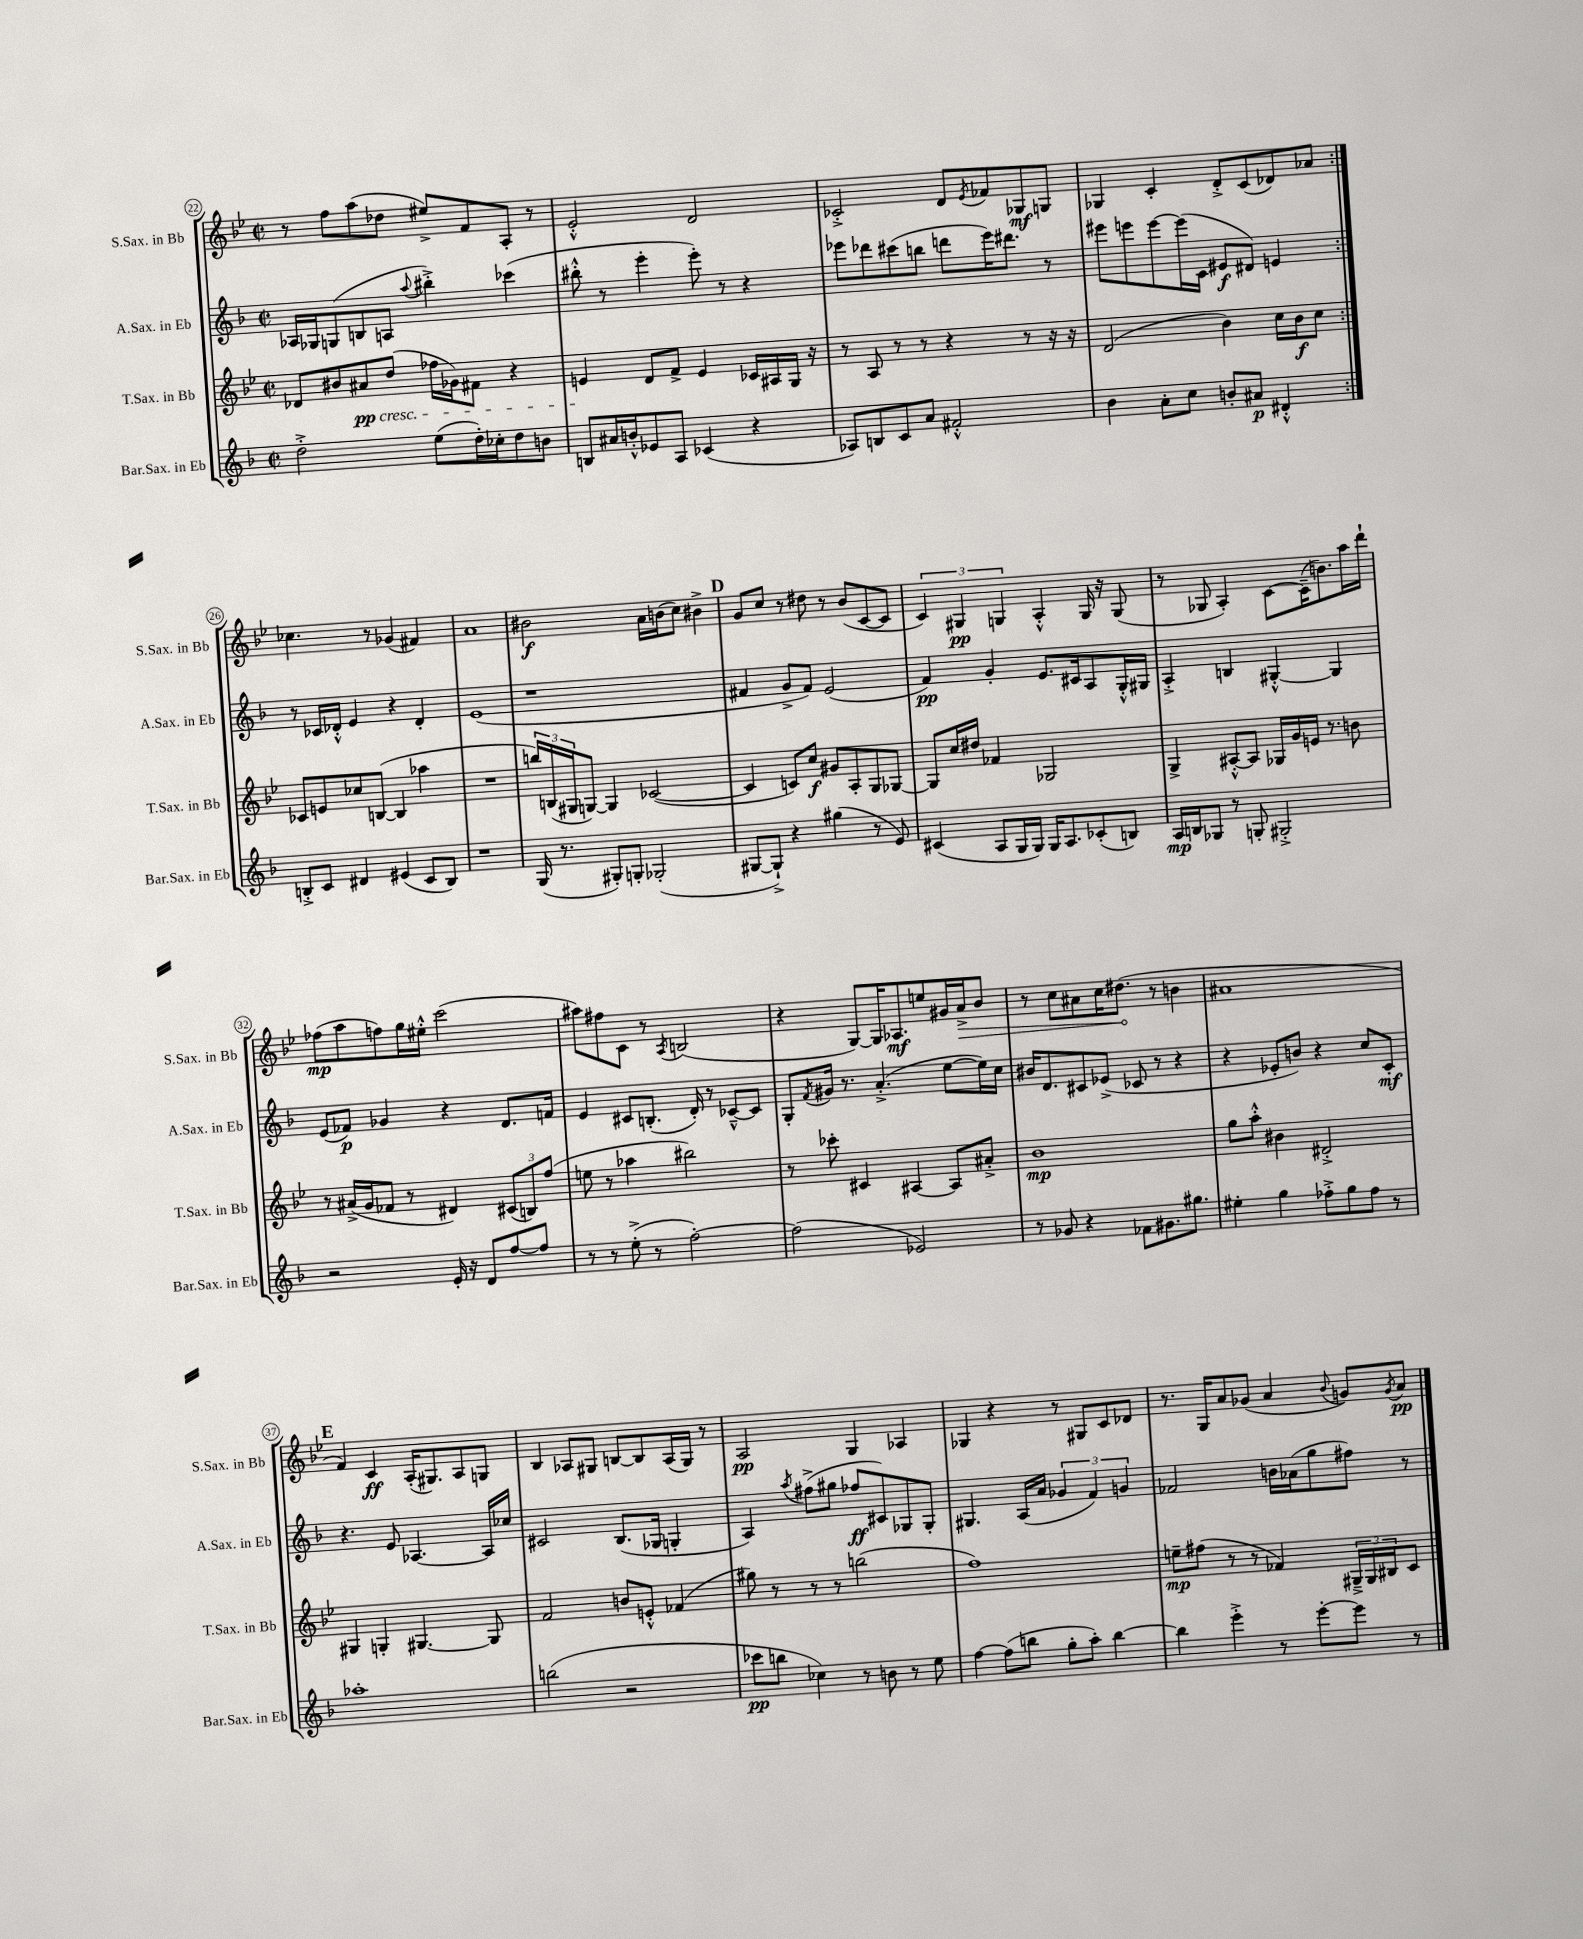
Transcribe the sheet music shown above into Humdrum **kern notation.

**kern	**dynam	**kern	**dynam	**kern	**dynam	**kern	**dynam
*part4	*part4	*part3	*part3	*part2	*part2	*part1	*part1
*staff4	*staff4	*staff3	*staff3	*staff2	*staff2	*staff1	*staff1
*I"Bar.Sax. in Eb	*	*I"T.Sax. in Bb	*	*I"A.Sax. in Eb	*	*I"S.Sax. in Bb	*
*I'Bar.Sax. in Eb	*	*I'T.Sax. in Bb	*	*I'A.Sax. in Eb	*	*I'S.Sax. in Bb	*
*clefG2	*	*clefG2	*	*clefG2	*	*clefG2	*
*k[b-]	*	*k[b-e-]	*	*k[b-]	*	*k[b-e-]	*
*M2/2	*	*M2/2	*	*M2/2	*	*M2/2	*
*met(c|)	*	*met(c|)	*	*met(c|)	*	*met(c|)	*
=22	=22	=22	=22	=22	=22	=22	=22
2dd'^\	.	8d-X/L	.	16A-X/LL	.	8r	.
.	.	.	.	16G-X/J	.	.	.
.	.	8b#X/	.	(8Gn/	.	8ff\L	.
!	!	!LO:TX:b:i:t=cresc.	!	!	!	!	!
.	.	8a#X/	pp	8Bn/	.	(8aa\	.
.	.	(8dd/J	.	8An/J	.	8dd-X\J	.
.	.	.	.	8qqaa/	.	.	.
(8ee\L	.	16ff-X\LL	.	4bb#X'^\)	.	8ee#X^/L)	.
.	.	16g-X\J)	.	.	.	.	.
16dd'\L)	.	8f#X\J	.	.	.	8f/	.
16cc-X'\J	.	.	.	.	.	.	.
8dd\	.	4r	.	(4ccc-X\	.	8A'/J	.
8bn\J	.	.	.	.	.	8r	.
=23	=23	=23	=23	=23	=23	=23	=23
8Bn/L	.	4en/	.	8bb#X'^^\	.	2e-'^^/	.
16a#X/L	.	.	.	8r	.	.	.
16bn'^^/J	.	.	.	.	.	.	.
8e-X/	.	8d/L	.	4eee'\	.	.	.
8A/J	.	8f^/J	.	.	.	.	.
(4c-X/	.	4e/	.	8eee'\)	.	2d/	.
.	.	.	.	8r	.	.	.
4r	.	16c-X/LL	.	4r	.	.	.
.	.	16A#X/	.	.	.	.	.
.	.	16G/JJ	.	.	.	.	.
.	.	16r	.	.	.	.	.
=24	=24	=24	=24	=24	=24	=24	=24
8A-X/L)	.	8r	.	8eee-X\L	.	2c-X'^/	.
8Bn/	.	8A/	.	8ddd-X\	.	.	.
8c/	.	8r	.	(8ccc#X\	.	.	.
8a/J	.	8r	.	8bbn\J	.	.	.
2f#X'^^/	.	4r	.	8dddn\L	.	8d/L	.
.	.	.	.	.	.	8qe-/	.
.	.	.	.	16eee-\K)	.	8f-X/	.
.	.	.	.	8.ddd#X\J	.	.	.
.	.	8r	.	.	.	8G-X/	mf
.	.	16r	.	8r	.	8Gn/J	.
.	.	16r	.	.	.	.	.
=25	=25	=25	=25	=25	=25	=25	=25
4b-\	.	(2d/	.	8eee#X\L	.	4G-X/	.
.	.	.	.	8eeen\	.	.	.
8a'\L	.	.	.	[8eee\	.	4c'/	.
8cc\J	.	.	.	(16eee\L]	.	.	.
.	.	.	.	16c\JJ	.	.	.
8bn'/L	.	4b-\)	.	8e#X/L	f	8d'^/L	.
8a#X/J	p	.	.	8d#X/J)	.	(8c/	.
4d#X'^^/	.	16cc\LL	.	4en/	.	8d-X/)	.
.	.	16b-\J	f	.	.	.	.
.	.	8cc\J	.	.	.	8a-X/J	.
!!LO:LB:g=z
=26:|!	=26:|!	=26:|!	=26:|!	=26:|!	=26:|!	=26:|!	=26:|!
8Bn'^/L	.	8c-X/L	.	8r	.	4.cc-X\	.
8c/J	.	8en/	.	16c-X/LL	.	.	.
.	.	.	.	16d-X'^^/JJ	.	.	.
4d#X/	.	8cc-X/	.	4e/	.	.	.
.	.	([8Bn/J	.	.	.	8r	.
(4e#X/	.	4B/]	.	4r	.	(4g-X/	.
8c/L	.	4aa-X\	.	4d-'/	.	4f#X/)	.
8B/J)	.	.	.	.	.	.	.
=27	=27	=27	=27	=27	=27	=27	=27
1r	.	1r	.	(1e	.	1a	.
=28	=28	=28	=28	=28	=28	=28	=28
(16G/	.	24bbn/LL)	.	1r	.	2b#X\	f
.	.	(24Bn/	.	.	.	.	.
8.r	.	.	.	.	.	.	.
.	.	24G#X/J	.	.	.	.	.
.	.	[8Gn/J)	.	.	.	.	.
8G#X'/L)	.	4G/]	.	.	.	.	.
8Gn'/J	.	.	.	.	.	.	.
(2G-X'/	.	([2c-X/	.	.	.	16a\LL	.
.	.	.	.	.	.	(16bn\J	.
.	.	.	.	.	.	8cc\J)	.
.	.	.	.	.	.	4b#X^\	.
!!LO:REH:place=s1:t=D
=29	=29	=29	=29	=29	=29	=29	=29
[8G#X/L	.	4c-/]	.	4f#X/	.	8g/L	.
8G#`^/J])	.	.	.	.	.	8cc/J	.
4r	.	8cn/L)	.	8g^/L	.	8r	.
.	.	8cc/J	f	8f#/J)	.	8dd#X\	.
(4gg#X\	.	8g#X/L	.	(2e/	.	8r	.
.	.	8A'/	.	.	.	(8b-/L	.
8r	.	8G/	.	.	.	[8c/	.
8e/)	.	[8G-X/J	.	.	.	8c/J]	.
=30	=30	=30	=30	=30	=30	=30	=30
(4c#X/	.	8G-/L]	.	4f/)	pp	6c/)	.
.	.	16cc/L	.	.	.	.	.
.	.	.	.	.	.	6G#X/	pp
.	.	16dd#X/JJ	.	.	.	.	.
8A/L	.	4f-X/	.	4g'/	.	.	.
.	.	.	.	.	.	6Gn/	.
16G/L	.	.	.	.	.	.	.
16G/JJ)	.	.	.	.	.	.	.
16G/KL	.	2G-X/	.	8.e/L	.	4A'^^/	.
8.A/	.	.	.	.	.	.	.
.	.	.	.	16c#X/k	.	.	.
(8c-X'/	.	.	.	8A/	.	16G/	.
.	.	.	.	.	.	16r	.
8Bn/J)	.	.	.	16G'^^/L	.	(8G/	.
.	.	.	.	16G#X/JJ	.	.	.
=31	=31	=31	=31	=31	=31	=31	=31
16A/LL	mp	4G^/	.	4A'^/	.	8r	.
16Bn/J	.	.	.	.	.	.	.
8G-X/J	.	.	.	.	.	8G-X/	.
8r	.	[8A#X'^^/L	.	4Bn/	.	4A'/)	.
8Gn'/	.	8A#/J]	.	.	.	.	.
2G#X'^/	.	16G-X/LL	.	[4G#X'^^/	.	[8c\L	.
.	.	16g/	.	.	.	.	.
.	.	16en/JJ	.	.	.	(16c~\K]	.
.	.	8.r	.	.	.	8.bn\)	.
.	.	.	.	4G#/]	.	.	.
.	.	8bn\	.	.	.	16aa\L	.
.	.	.	.	.	.	16ddd`\JJ	.
!!LO:LB:g=z
=32	=32	=32	=32	=32	=32	=32	=32
2r	.	8r	.	(8e/L	.	(8ff-X\L	mp
.	.	(16a#X^/LL	.	8f-X/J)	p	8aa\	.
.	.	16g/J	.	.	.	.	.
.	.	8f-X/J	.	4g-X/	.	8ffn\)	.
.	.	8r	.	.	.	16gg\L	.
.	.	.	.	.	.	16ee#X'^^\JJ	.
16e'/	.	4d#X/)	.	4r	.	(2ccc\	.
16r	.	.	.	.	.	.	.
8d/L	.	.	.	.	.	.	.
[8ff/	.	(12c#X/L	.	8.d/L	.	.	.
.	.	12Bn/)	.	.	.	.	.
8ff/J]	.	.	.	.	.	.	.
.	.	(12ff/J	.	.	.	.	.
.	.	.	.	16fn/Jk	.	.	.
=33	=33	=33	=33	=33	=33	=33	=33
8r	.	8een\	.	4e/	.	8aa#X\L)	.
8r	.	8r	.	.	.	8ff#X\	.
(8ee'^\	.	4aa-X\	.	8c#X/L	.	8c\J	.
8r	.	.	.	(8.Bn'/J	.	8r	.
.	.	.	.	.	.	8qA/	.
[2ff'\)	.	2bb#X\)	.	.	.	(2Bn/	.
.	.	.	.	16d'/)	.	.	.
.	.	.	.	8r	.	.	.
.	.	.	.	[8c-X~^^/L	.	.	.
.	.	.	.	8c-/J]	.	.	.
=34	=34	=34	=34	=34	=34	=34	=34
(2ff\]	.	8r	.	8G'/L	.	4r	.
.	.	.	.	8qf/	.	.	.
.	.	8ccc-X'\	.	16g#X/Jk	.	.	.
.	.	.	.	8.r	.	.	.
.	.	4c#X/	.	.	.	[8G/L)	.
.	.	.	.	(4.a'^/	.	16G/K]	.
.	.	.	.	.	.	8.A-X/	mf
2e-X/)	.	[4A#X/	.	.	.	.	.
.	.	.	.	.	.	8een/	.
.	.	8A#/L]	.	[8ee\L	.	16g#X/L	.
!	!	!	!	!	!	!	!LO:HP:b
.	.	.	.	.	.	16a^/J	>
.	.	8a#X'^/J	.	16ee\L])	.	8b-/J	.
.	.	.	.	16cc\JJ	.	.	.
=35	=35	=35	=35	=35	=35	=35	=35
8r	.	1b-	mp	16b#X/KL	.	8r	.
.	.	.	.	8.d/	.	.	.
8g-X/	.	.	.	.	.	8cc\L	.
4r	.	.	.	8c#X/	.	8a#X\	.
.	.	.	.	(8e-X^/J	.	16cc\K	.
.	.	.	.	.	.	(8.dd#X\J	.
8f-X\L	.	.	.	8c-X/	.	.	.
8.g#X\	.	.	.	8r	.	8r	]
.	.	.	.	4r	.	4bn\	.
8.gg#X\J	.	.	.	.	.	.	.
=36	=36	=36	=36	=36	=36	=36	=36
4ee#X'\	.	8gg\L	.	4r	.	1a#X	.
.	.	8aa'^^\J	.	.	.	.	.
4gg\	.	4b#X\	.	8e-X'/L	.	.	.
.	.	.	.	8bn/J)	.	.	.
8ff-X'^\L	.	2d#X'^/	.	4r	.	.	.
8gg\	.	.	.	.	.	.	.
8ff-\J	.	.	.	8cc/L	.	.	.
8r	.	.	.	8c'/J	mf	.	.
!!LO:LB:g=z
!!LO:REH:place=s1:t=E
=37	=37	=37	=37	=37	=37	=37	=37
1aa-X'	.	4G#X/	.	4.r	.	4f/)	.
.	.	4Gn'/	.	.	.	4c/	ff
.	.	.	.	8e/	.	.	.
.	.	[4.G#X/	.	[4.A-X/	.	(16A'/KL	.
.	.	.	.	.	.	8.G#X/)	.
.	.	.	.	.	.	8A/	.
.	.	8G#/]	.	16A-/LL]	.	8Gn/J	.
.	.	.	.	16cc-X/JJ	.	.	.
=38	=38	=38	=38	=38	=38	=38	=38
(2bbn\	.	2f/	.	2c#X/	.	4B-/	.
.	.	.	.	.	.	8A-X/L	.
.	.	.	.	.	.	8G#X/J	.
2r	.	8bn/L	.	(8.B-/L	.	[8Bn/L	.
.	.	8en'^^/J	.	.	.	8B/]	.
.	.	.	.	16G-X/Jk	.	.	.
.	.	(4f-X/	.	4Gn'/	.	(16A-/L	.
.	.	.	.	.	.	16G#/JJ)	.
.	.	.	.	.	.	8r	.
=39	=39	=39	=39	=39	=39	=39	=39
8ccc-X\L	pp	8gg#X\)	.	4A/)	.	2A/	pp
8bbn\J	.	8r	.	.	.	.	.
.	.	.	.	8qaa/	.	.	.
4cc-X\)	.	8r	.	(8ff#X^\L	.	.	.
.	.	8r	.	8gg#X\J	.	.	.
8r	.	(2bbn\	.	8ff-X/L	ff	4G/	.
8bn\	.	.	.	8c#X/)	.	.	.
8r	.	.	.	8G-X/	.	4A-X/	.
8ee\	.	.	.	8G-'/J	.	.	.
=40	=40	=40	=40	=40	=40	=40	=40
[4ff\	.	1ff)	.	4.G#X/	.	4G-X/	.
(8ff\L]	.	.	.	.	.	4r	.
8bbn\J	.	.	.	(16A/LL	.	.	.
.	.	.	.	16a/JJ	.	.	.
8gg'\L	.	.	.	6g-X/	.	8r	.
8aa'\J)	.	.	.	.	.	8G#X/L	.
.	.	.	.	6f/)	.	.	.
[4bb\	.	.	.	.	.	8c/	.
.	.	.	.	6gn/	.	.	.
.	.	.	.	.	.	8d-X/J	.
=41	=41	=41	=41	=41	=41	=41	=41
4bb\]	.	8een~\L	mp	2f-X/	.	8.r	.
.	.	(8ff#X\J	.	.	.	.	.
.	.	.	.	.	.	16G/KL	.
4eee'^\	.	8r	.	.	.	8a/	.
.	.	8r	.	.	.	(8g-X/J	.
8r	.	4f-X/)	.	16bn\LL	.	4a/	.
.	.	.	.	(16a-X\J	.	.	.
[8eee'\L	.	.	.	8gg\	.	.	.
.	.	.	.	.	.	8qqb-/	.
8eee\J]	.	24G#X~^/LL	.	8ff#X\J)	.	8gn/L)	.
.	.	24G#/	.	.	.	.	.
.	.	24B#X/J	.	.	.	.	.
.	.	.	.	.	.	8qg/	.
8r	.	8c/J	.	8r	.	8a/J	pp
==	==	==	==	==	==	==	==
*-	*-	*-	*-	*-	*-	*-	*-
